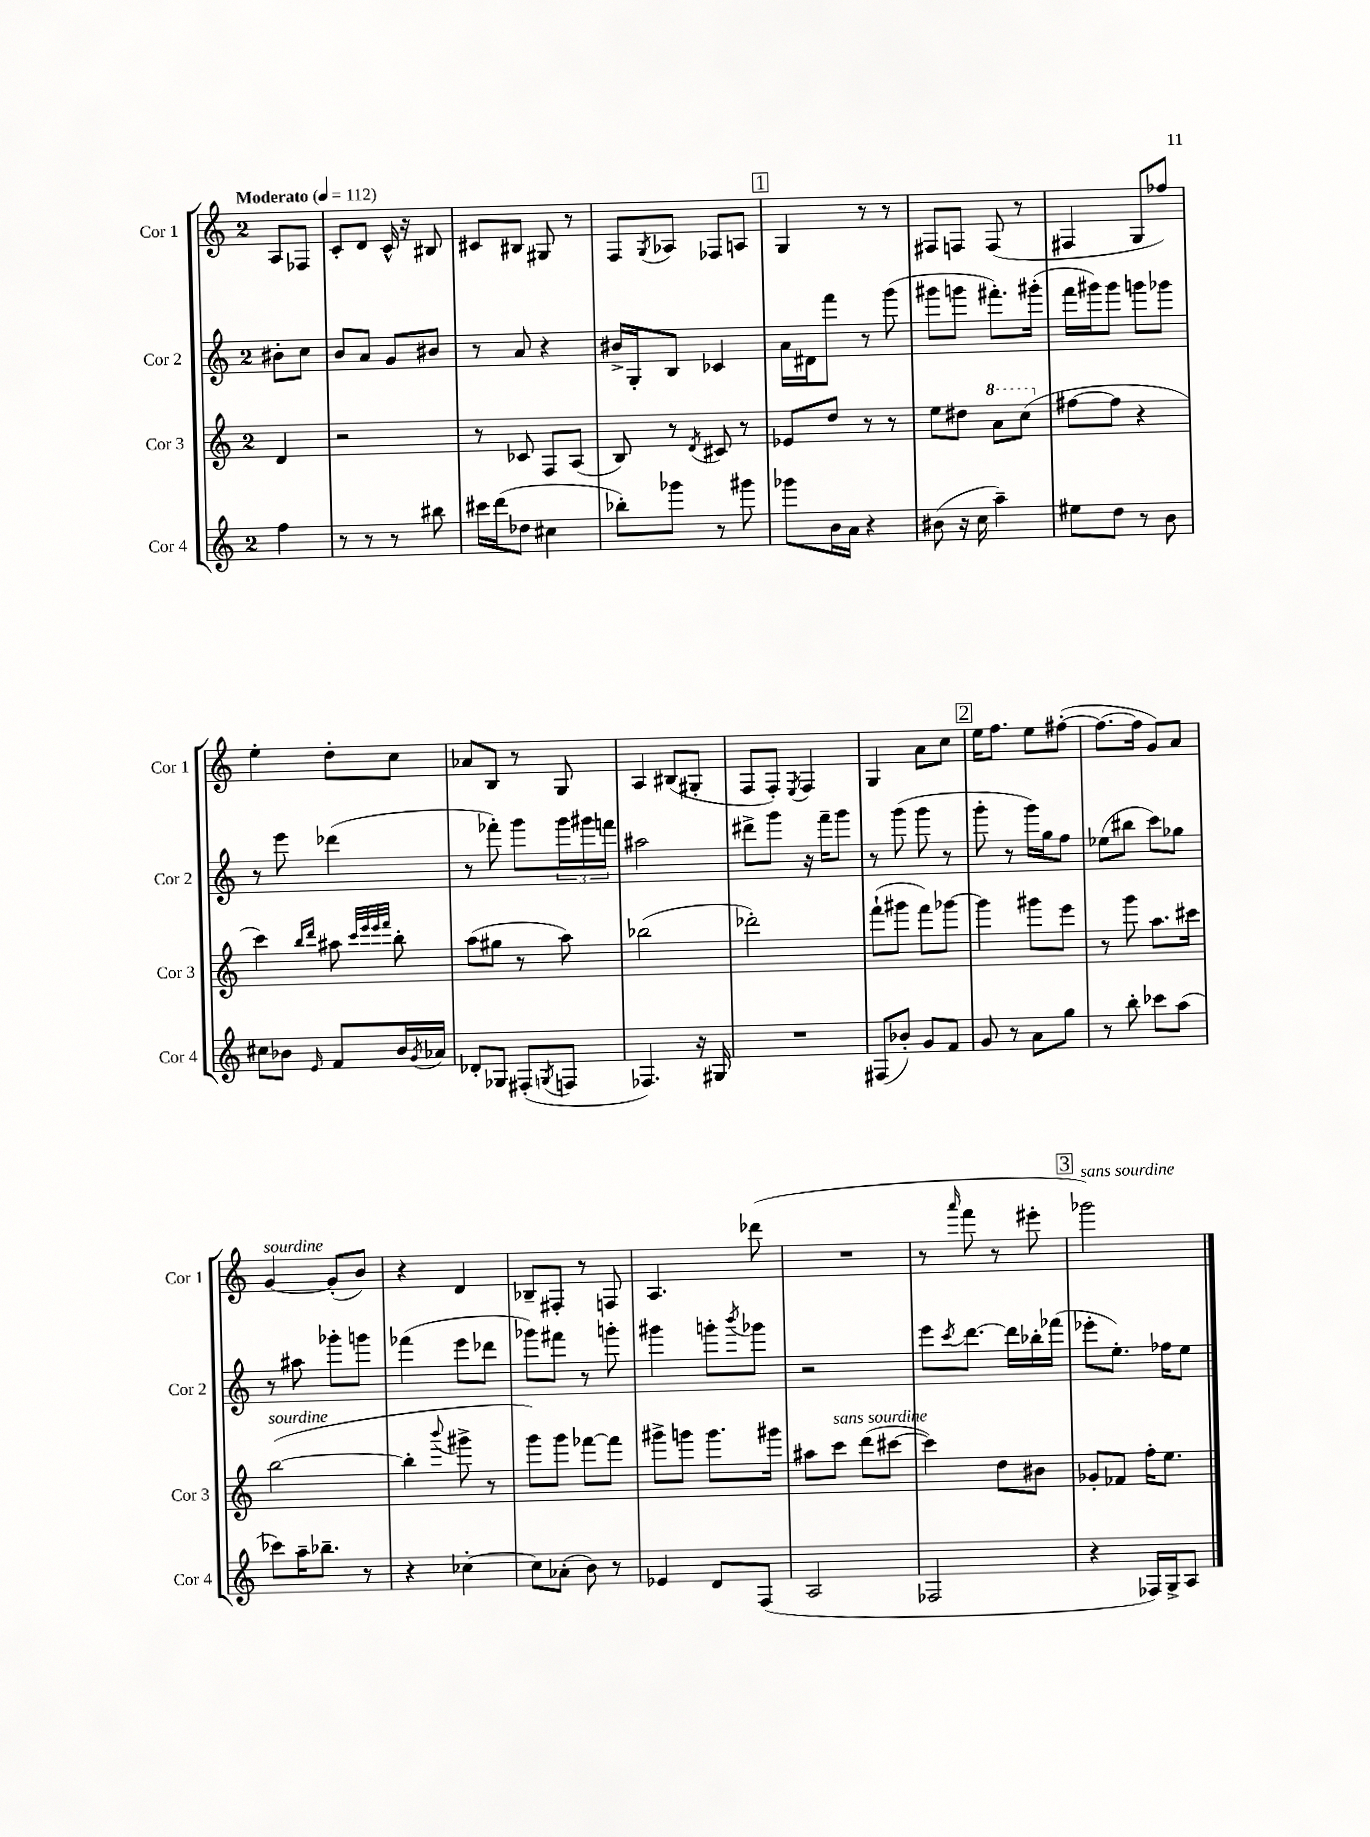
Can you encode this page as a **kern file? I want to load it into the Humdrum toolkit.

**kern	**kern	**kern	**kern
*part4	*part3	*part2	*part1
*staff4	*staff3	*staff2	*staff1
*I"Cor 4	*I"Cor 3	*I"Cor 2	*I"Cor 1
*I'Cor 4	*I'Cor 3	*I'Cor 2	*I'Cor 1
*clefG2	*clefG2	*clefG2	*clefG2
*k[]	*k[]	*k[]	*k[]
*M2/4	*M2/4	*M2/4	*M2/4
*MM112	*MM112	*MM112	*MM112
=	=	=	=
!	!	!	!LO:TX:a:B:t=Moderato
4ff\	4d/	8b#X'\L	8A/L
.	.	8cc\J	8F-X/J
=1	=1	=1	=1
8r	2r	8b/L	8c'/L
8r	.	8a/J	8d/J
8r	.	8g/L	16c^^/
.	.	.	16r
8bb#X\	.	8b#X/J	8B#X/
=2	=2	=2	=2
16ccc#X\LL	8r	8r	8c#X/L
(16ddd\J	.	.	.
8dd-X\J	8c-X/	8a/	8B#X/J
4cc#X\	8F/L	4r	8G#X/
.	(8A/J	.	8r
=3	=3	=3	=3
8bb-X'\L)	8B/)	16b#X^/LL	8F/L
.	.	16G'/J	.
.	.	.	8qG/
8ggg-X\J	8r	8B/J	8A-X/J
.	8qd/	.	.
8r	8c#X/	4c-X/	8F-X/L
8ggg#X\	8r	.	8An/J
!!LO:REH:place=s1:t=1
=4	=4	=4	=4
8ggg-X\L	8e-X/L	16a\LL	4G/
.	.	16d#X\J	.
16b\L	8dd/J	8fff\J	.
16a\JJ	.	.	.
4r	8r	8r	8r
.	8r	(8ggg\	8r
=5	=5	=5	=5
(8b#X\	8ee\L	8ggg#X\L	8F#X/L
16r	8dd#X\J	8gggn\J	8Fn/J
16cc\	.	.	.
*	*8va	*	*
4aa~\)	8aa\L	8.fff#X'\L)	(8F/
.	(8ccc\J	.	8r
.	.	(16ggg#X'\Jk	.
=6	=6	=6	=6
*	*X8va	*	*
8ee#X\L	[8ff#X\L	16fff\LL	4F#X/
.	.	16ggg#X\J)	.
8dd\J	8ff#\J]	8ggg#\J	.
8r	4r	8gggn\L	8G/L
8b\	.	8ggg-X\J	8ff-X/J)
!!LO:LB:g=z
=7	=7	=7	=7
8cc#X\L	4ccc\)	8r	4ee'\
8b-X\J	.	8eee\	.
.	16qqbb/LL	.	.
16qqe/	16qqddd/JJ	.	.
8f/L	8aa#X\	(4ddd-X\	8dd'\L
.	32qqccc/LLL	.	.
.	32qqeee/	.	.
.	32qqeee/	.	.
.	32qqfff/JJJ	.	.
16b-/L	8bb'\	.	8cc\J
8qg/	.	.	.
16a-X/JJ	.	.	.
=8	=8	=8	=8
8d-X'/L	(8aa\L	8r	8a-X/L
8G-X/J	8gg#X\J	8fff-X'\)	8B/J
(8F#X'/L	8r	8ggg\L	8r
8qGn/	.	.	.
8Fn/J	8aa\)	24ggg\L	8G/
.	.	24ggg#X\	.
.	.	24fffn\JJ	.
=9	=9	=9	=9
4.F-X/)	(2bb-X\	2aa#X\	4A/
.	.	.	(8B#X/L
16r	.	.	8G#X'/J
16G#X/	.	.	.
=10	=10	=10	=10
2r	2ddd-X'\)	8ddd#X^\L	8F/L
.	.	8ggg\J	8F'/J)
.	.	.	8qE/
.	.	16r	4F/
.	.	16fff~\KL	.
.	.	8ggg\J	.
=11	=11	=11	=11
(8F#X/L	(8fff`\L	8r	4G/
8b-X'/J)	8ggg#X\J	(8ggg\	.
8g/L	8fff\L)	8ggg\	8a\L
8f/J	[8ggg-X\J	8r	8cc\J
!!LO:REH:place=s1:t=2
=12	=12	=12	=12
8g/	4ggg-\]	8ggg'\	16ee\KL
.	.	.	8.ff\J
8r	.	8r	.
8a\L	8ggg#X\L	16ggg\LL)	8ee\L
.	.	16gg\J	.
8gg\J	8eee\J	8ff\J	([8ff#X'\J
=13	=13	=13	=13
8r	8r	(8ee-X\L	8.ff#\L_
8bb'\	8ggg\	8bb#X\J	.
.	.	.	16ff#\Jk]
8ccc-X\L	8.aa\L	8ccc\L)	8g/L)
(8aa\J	.	8gg-X\J	8a/J
.	16ccc#X\Jk	.	.
!!LO:LB:g=z
=14	=14	=14	=14
!	!	!	!LO:TX:a:i:t=sourdine
!	!LO:TX:a:i:t=sourdine	!	!
8ccc-X\L)	([2bb\	8r	[4g/
16aa~\K	.	8aa#X\	.
8.bb-X~\J	.	.	.
.	.	8ggg-X'\L	(8g'/L]
8r	.	8gggn\J	8b/J)
=15	=15	=15	=15
4r	4bb'\]	(4fff-X\	4r
.	8qqbbb/	.	.
[4cc-X'\	8ggg#X^\	8eee\L	4d/
.	8r	8ddd-X\J	.
=16	=16	=16	=16
8cc-\L]	8ggg\L)	8ggg-X\L)	8B-X~/L
(8a-X'\J	8ggg\J	8fff#X\J	8F#X'/J
8b\)	[8fff-X\L	8r	8r
8r	8fff-\J]	8gggn'\	8Fn/
=17	=17	=17	=17
4e-X/	8ggg#X^\L	4ggg#X\	4.A/
.	8gggn\J	.	.
8d/L	8.ggg\L	8gggn'\L	.
.	.	8qbbb/	.
(8F/J	.	8ggg-X\J	(8ddd-X\
.	16ggg#X\Jk	.	.
=18	=18	=18	=18
2A/	8aa#X\L	2r	2r
!	!LO:TX:a:i:t=sans sourdine	!	!
.	8ccc\J	.	.
.	(8ddd\L	.	.
.	[8ccc#X\J	.	.
=19	=19	=19	=19
2F-X/	4ccc#\])	8eee\L	8r
.	.	8qccc/	16qqaaa/
.	.	[8.ddd\J	8fff\
.	8dd\L	.	8r
.	.	16ddd\LL]	.
.	8b#X\J	16bb-X'\	8eee#X'\
.	.	(16fff-X\JJ	.
!!LO:REH:place=s1:t=3
=20	=20	=20	=20
!	!	!	!LO:TX:a:i:t=sans sourdine
4r	8g-X'/L	8eee-X'\L	2ggg-X\)
.	8f-X/J	8.ee'\J)	.
16F-X/LL)	16ff'\KL	.	.
16G^/J	8.ee\J	16ff-X\KL	.
8A/J	.	8ee\J	.
==	==	==	==
*-	*-	*-	*-
